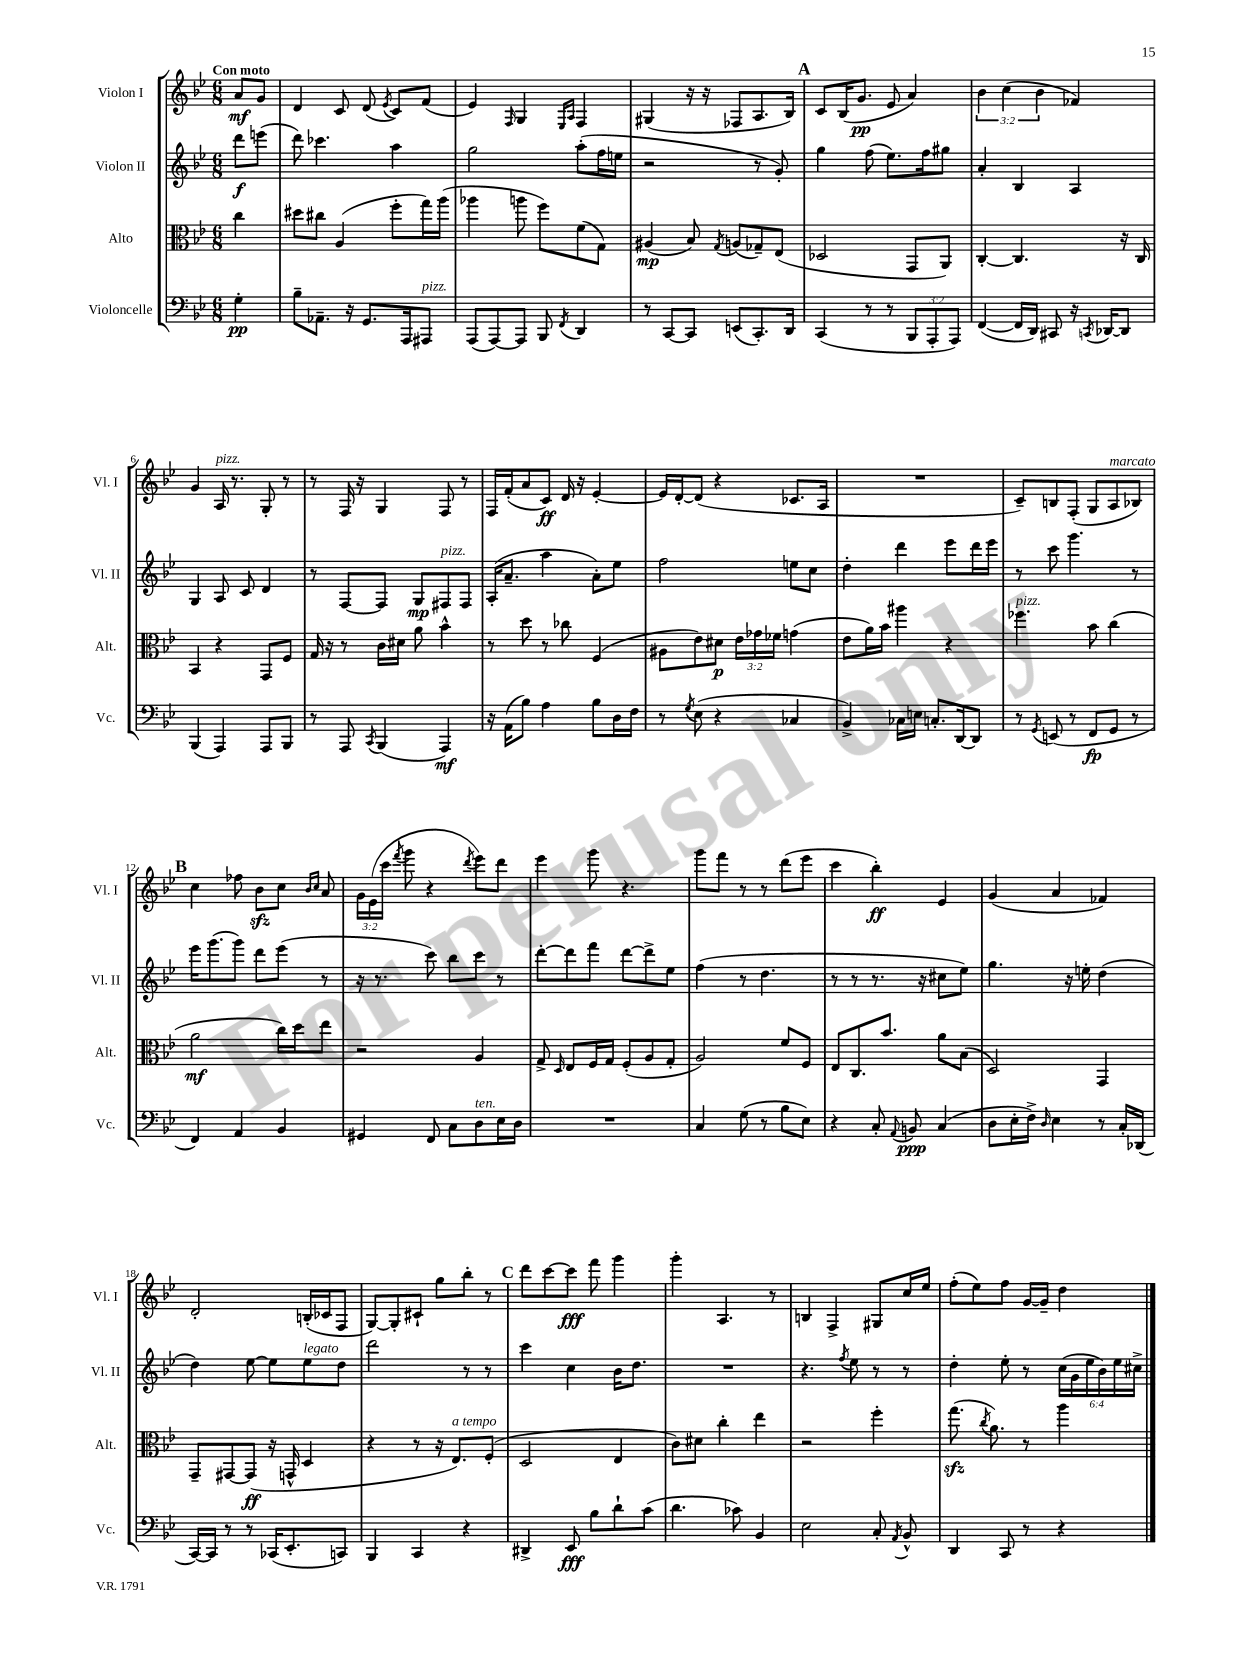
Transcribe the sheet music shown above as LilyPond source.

<<
\new StaffGroup <<
\new Staff = "s0" \with { instrumentName = "Violon I" shortInstrumentName = "Vl. I" } {
    \clef treble \key bes \major \numericTimeSignature \time 6/8 \override Staff.TupletNumber.text = #tuplet-number::calc-fraction-text \partial 4 \tempo "Con moto"
    \autoBeamOff a'8[\mf g'8] |
    d'4 c'8 d'8( \acciaccatura { ees'8 } c'8[) f'8]( |
    ees'4) \grace { f16 } g4 \grace { ees16[ a16] } f4 |
    gis4( r16 r16 fes8[ a8. bes16]) |
    \mark \markup { \bold "A" } c'8[ bes16( g'8.]\pp ees'8 a'4) |
    \tuplet 3/2 { bes'4 c''4( bes'4 } fes'4) |
    g'4 a16^\markup { \italic "pizz." } r8. g8-. r8 |
    r8 f16 r16 g4 f8 r8 |
    f16[ f'16-.( a'8 c'8]\ff) d'16 r16 ees'4~-. |
    ees'16[ d'16~-. d'8]( r4 ces'8.[ a16] |
    R2. |
    c'8[--) b8 f8]-.( g8[ a8^\markup { \italic "marcato" } bes8]) |
    \mark \markup { \bold "B" } c''4 fes''8 bes'8[\sfz c''8] \grace { bes'16[ c''16] } a'8 |
    \tuplet 3/2 { g'16[ ees'16( c'''16] } \acciaccatura { f'''8 } g'''8 r4 \acciaccatura { d'''8 } ees'''8[) d'''8] |
    ees'''4 g'''8 r4. |
    g'''8[ f'''8] r8 r8 d'''8[( ees'''8] |
    c'''4 bes''4-.\ff) ees'4 |
    g'4( a'4 fes'4) |
    d'2-. b16[-.( ces'16 f8] |
    g8[~) g8-. cis'8]-! g''8[ bes''8]-. r8 |
    \mark \markup { \bold "C" } d'''8[ c'''8~ c'''8]\fff f'''8 g'''4 |
    g'''4-. a4. r8 |
    b4 f4-> gis8[ c''16 ees''16] |
    f''8[-.( ees''8) f''8] g'16[~ g'16]-- d''4 \bar "|." |
}
\new Staff = "s1" \with { instrumentName = "Violon II" shortInstrumentName = "Vl. II" } {
    \clef treble \key bes \major \numericTimeSignature \time 6/8 \override Staff.TupletNumber.text = #tuplet-number::calc-fraction-text \partial 4
    \autoBeamOff d'''8[\f e'''8]( |
    d'''8) ces'''4. a''4 |
    g''2 a''8[-.( f''16 e''16] |
    r2 r8 g'8-.) |
    \mark \markup { \bold "A" } g''4 f''8( ees''8.[) f''16 gis''8] |
    a'4-. bes4 a4 |
    g4 a8 c'8 d'4 |
    r8 f8[~ f8] g8[\mp fis8^\markup { \italic "pizz." } fis8] |
    a16[-.( a'8.]-- a''4 a'8[-.) ees''8] |
    f''2 e''8[ c''8] |
    d''4-. d'''4 ees'''8[ d'''16 ees'''16] |
    r8 c'''8 g'''4. r8 |
    \mark \markup { \bold "B" } ees'''16[ g'''8.( g'''8]) d'''8[ ees'''8]( r8 |
    r16 r8. c'''8) bes''8[ c'''8] r8 |
    d'''8[~-. d'''8 f'''8] d'''8[~ d'''8-> ees''8] |
    f''4( r8 d''4. |
    r8 r8 r8. r16 cis''8[ ees''8]) |
    g''4. r16 e''16-. d''4( |
    d''4) ees''8~ ees''8[ ees''8^\markup { \italic "legato" } d''8] |
    d'''2 r8 r8 |
    \mark \markup { \bold "C" } c'''4 c''4 bes'16[ d''8.] |
    R2. |
    r4. \acciaccatura { f''8 } ees''8 r8 r8 |
    d''4-. ees''8-. r8 \tuplet 6/4 { c''16[( g'16 ees''16 bes'16) ees''16 cis''16]-> } \bar "|." |
}
\new Staff = "s2" \with { instrumentName = "Alto" shortInstrumentName = "Alt." } {
    \clef alto \key bes \major \numericTimeSignature \time 6/8 \override Staff.TupletNumber.text = #tuplet-number::calc-fraction-text \partial 4
    \autoBeamOff c''4 |
    dis''8[ cis''8] a4( f''8[-. g''16) a''16]( |
    aes''4 a''8 f''8[) f'8( g8]) |
    ais4\mp( bes8) \acciaccatura { g8 } a8[( ges8--) ees8]( |
    \mark \markup { \bold "A" } des2 g,8[ a,8]) |
    c4~-. c4. r16 c16 |
    bes,4 r4 g,8[ f8] |
    g16 r16 r8 c'16[ dis'16] a'8 bes'4-^ |
    r8 d''8 r8 ces''8 f4( |
    ais8[ ees'8) dis'8]\p \tuplet 3/2 { ees'16[ ges'16 fes'16] } g'4( |
    ees'8[ a'16) bes'16] ais''4 r4 |
    fes''4.^\markup { \italic "pizz." } bes'8 c''4( |
    \mark \markup { \bold "B" } a'2\mf c''16[) d''16 ees''8] |
    r2 a4 |
    g8-> \grace { d16 } ees8[ f16 g16] f8[-.( a8 g8]-. |
    a2) f'8[ f8] |
    ees8[ c8. bes'8.] a'8[ bes8]( |
    d2) g,4 |
    g,8[-- gis,8~ gis,8]\ff( r16 g,16-^ d4 |
    r4 r8 r16 ees8.[^\markup { \italic "a tempo" }) f8]-.( |
    \mark \markup { \bold "C" } d2 ees4 |
    c'8[) dis'8] c''4-. ees''4 |
    r2 f''4-. |
    g''8.\sfz( \acciaccatura { c''8 } a'8.) r8 a''4 \bar "|." |
}
\new Staff = "s3" \with { instrumentName = "Violoncelle" shortInstrumentName = "Vc." } {
    \clef bass \key bes \major \numericTimeSignature \time 6/8 \override Staff.TupletNumber.text = #tuplet-number::calc-fraction-text \partial 4
    \autoBeamOff g4-.\pp |
    bes8[-- aes,8.]-- r16 g,8.[ a,,16 ais,,8]^\markup { \italic "pizz." } |
    a,,8[( a,,8~) a,,8] bes,,8 \acciaccatura { f,8 } d,4 |
    r8 c,8[~ c,8] e,8[( c,8.-.) d,16] |
    \mark \markup { \bold "A" } c,4( r8 r8 \tuplet 3/2 { bes,,8[ a,,8-. a,,8]) } |
    f,4~( f,16[ d,16]) cis,8 r16 \acciaccatura { c,8 } des,16[~ des,8] |
    bes,,4( a,,4) a,,8[ bes,,8] |
    r8 a,,8 \acciaccatura { c,8 } bes,,4( a,,4\mf) |
    r16 a,16[( bes8]) a4 bes8[ d16 f16] |
    r8 \acciaccatura { g8 } ees8( r4 ces4 |
    bes,4->) ces16[ e16] c8.[-. d,16~ d,8] |
    r8 \acciaccatura { g,8 } e,8( r8 f,8[\fp g,8] r8 |
    \mark \markup { \bold "B" } f,4) a,4 bes,4 |
    gis,4 f,8 c8[ d8^\markup { \italic "ten." } ees16 d16] |
    R2. |
    c4 g8( r8 bes8[ ees8]) |
    r4 c8-. \appoggiatura { a,8 } b,8\ppp c4( |
    d8[ ees16-. f16]->) \grace { d16 } ees4 r8 c16[-. des,16]( |
    c,16[~) c,16] r8 r8 ces,16[( ees,8.-. c,8]) |
    bes,,4 c,4 r4 |
    \mark \markup { \bold "C" } dis,4-> ees,8\fff bes8[ d'8-! c'8]( |
    d'4. ces'8) bes,4 |
    ees2 c8-. \acciaccatura { a,8 } bes,8-^ |
    d,4 c,8 r8 r4 \bar "|." |
}
>>
>>
